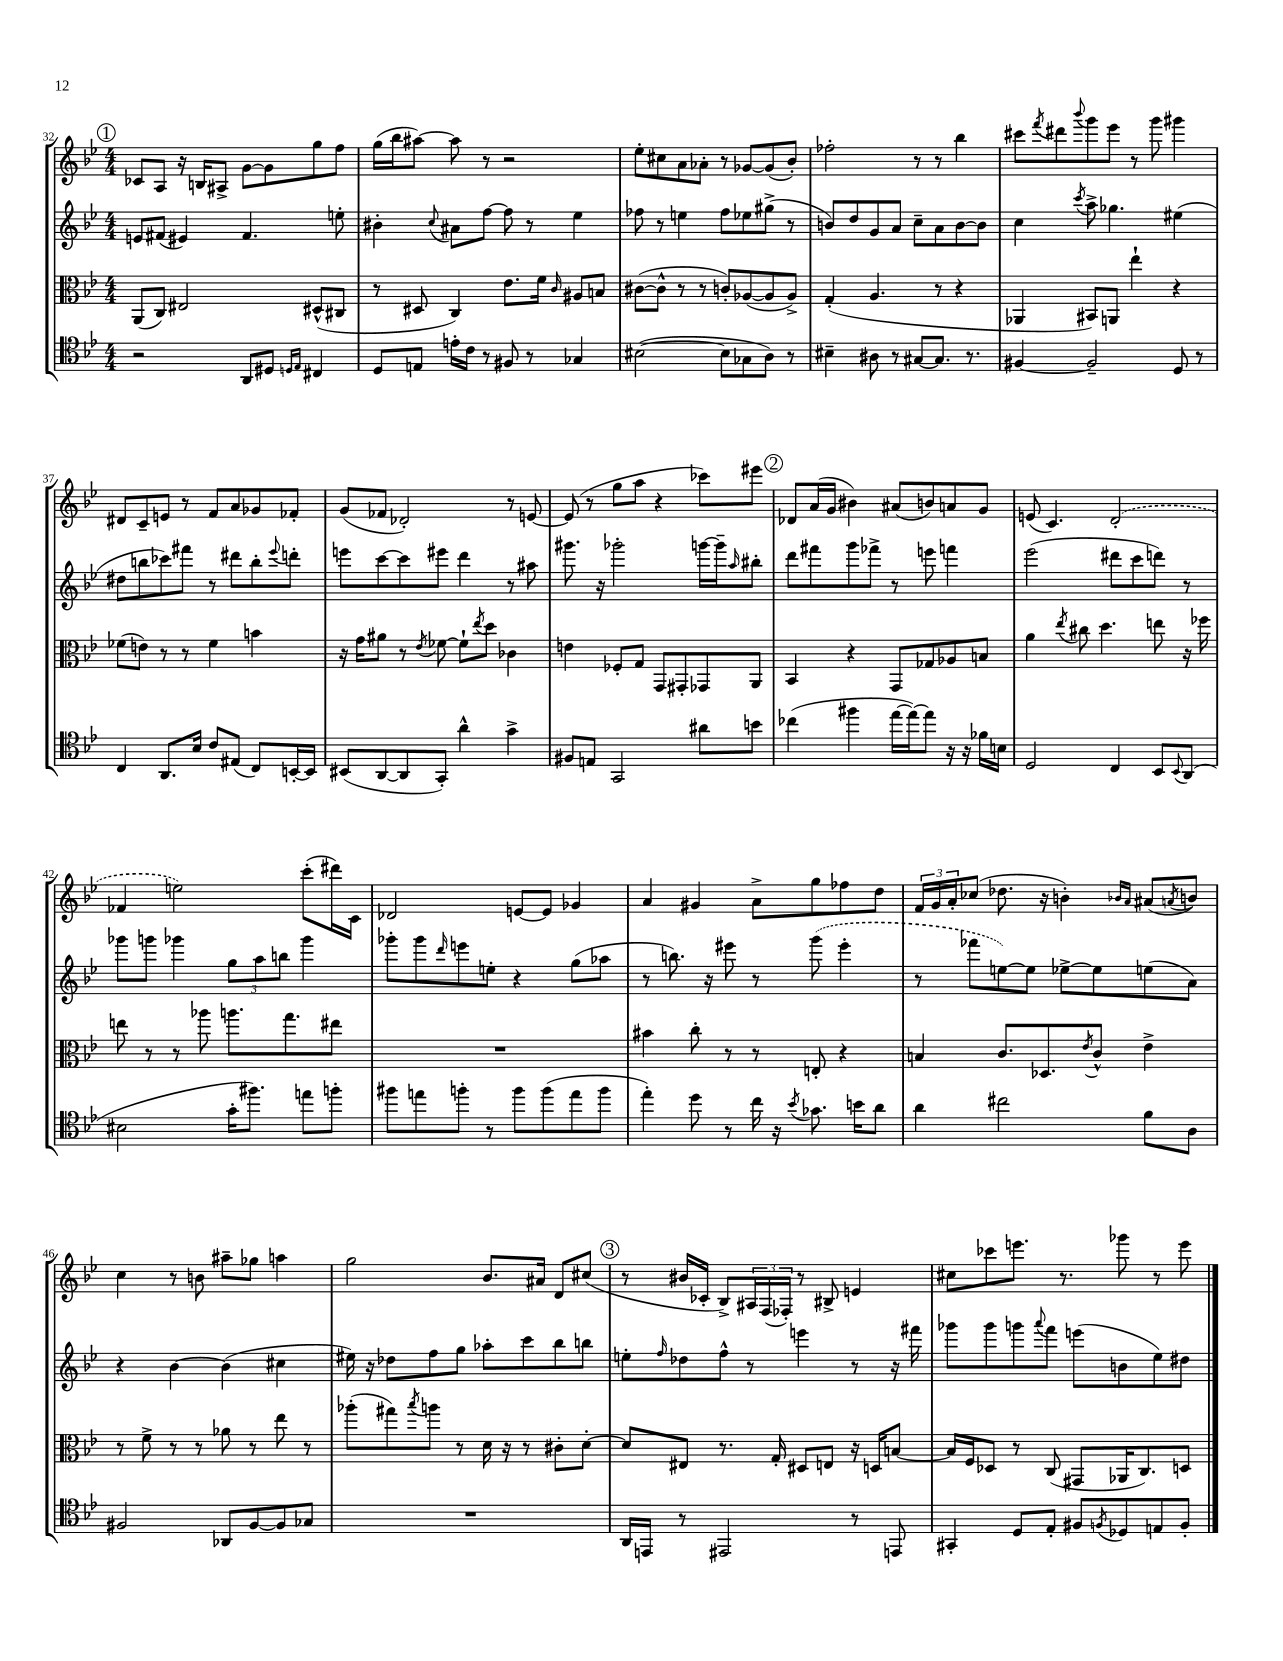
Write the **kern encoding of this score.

**kern	**kern	**kern	**kern
*staff4	*staff3	*staff2	*staff1
*clefC4	*clefC3	*clefG2	*clefG2
*k[b-e-]	*k[b-e-]	*k[b-e-]	*k[b-e-]
*M4/4	*M4/4	*M4/4	*M4/4
2r	(8AA	8e	8c-
.	8C)	(8f#	8A
.	2E#	4e#)	16r
.	.	.	16B
.	.	.	8A#^
8AA	.	4.f#	[8g
8D#	.	.	8g]
16qqD	.	.	.
16qqE-	.	.	.
4C#	(8D#^^	.	8gg
.	8C#	8ee'	8ff
=	=	=	=
8D	8r	4b#'	(16gg
.	.	.	16bb-
8E	8D#	.	[8aa#)
.	.	8qqcc	.
16e'	4C)	8a#	8aa#]
16c	.	.	.
8r	.	[8ff	8r
8F#	8.e-	8ff]	2r
8r	.	8r	.
.	16f	.	.
.	16qqc	.	.
4G-	8A#	4ee-	.
.	8B	.	.
=	=	=	=
([2B#	([8c#	8ff-	8ee-'
.	8c#^^]	8r	8cc#
.	8r	4ee	8a
.	8r	.	8a-'
8B#]	8c')	8ff-	8r
8G-	([8A-	8ee-	[8g-
8A)	8A-]	(8gg#^	(8g-]
8r	8A-^)	8r	8b-')
=	=	=	=
4B#~	(4G'	8b)	2ff-'
.	.	8dd	.
8A#	4.A	8g	.
8r	.	8a	.
[8G#	.	8cc~	8r
8.G#]	8r	8a	8r
.	4r	[8b	4bb-
8.r	.	.	.
.	.	8b]	.
=	=	=	=
[4F#	4AA-	4cc	8ccc#
.	.	.	8qfff
.	.	.	8ddd#
.	.	8qccc	8qqbbb-
2F#~]	8BB#)	8aa^	8ggg
.	8AA	4.gg-	8eee-
.	4ee-`	.	8r
.	.	.	8ggg
8D	4r	(4ee#	4ggg#
8r	.	.	.
=	=	=	=
4C	(8f-	8dd#	8d#
.	8e)	8bb	8c~
8.AA	8r	8ccc-)	8e
.	8r	8fff#	8r
16B-	.	.	.
8c	4f-	8r	8f
(8E#	.	8ddd#	8a
8C)	4b	8bb'	8g-
.	.	8qqeee-	.
[16BB'	.	8ddd'	8f-'
16BB]	.	.	.
=	=	=	=
(8BB#	16r	8eee	(8g
.	16g	.	.
[8AA	8a#	[8ccc	8f-
8AA]	8r	8ccc]	2d-')
.	8qe-	.	.
8GG')	[8f-	8eee#	.
4a^^	8f-`]	4ddd	.
.	8qee-	.	.
.	8dd	.	.
4g^	4c-	8r	8r
.	.	8aa#	[8e
=	=	=	=
8F#	4e	8.ggg#	(8e]
8E	.	.	8r
.	.	16r	.
2GG	8F-'	2ggg-'	8gg
.	8G	.	8aa
.	8GG	.	4r
.	8GG#'	.	.
8a#	8GG-	[16ggg	8ccc-)
.	.	16ggg~]	.
.	.	16qqaa	.
8b	8AA	8bb#'	8eee#
=	=	=	=
(4cc-	4BB-	8ddd	8d-
.	.	8fff#	(16a
.	.	.	16g
4ff#	4r	8ggg	4b#)
.	.	8fff-^	.
[16ee-	8GG	8r	(8a#
16ee-_)	.	.	.
8ee-]	8G-	8eee	8b)
16r	8A-	4fff	8a
16r	.	.	.
16f-	8B	.	8g
16B	.	.	.
=	=	=	=
2D	4a	(2eee-	(8e
.	.	.	4.c)
.	8qee-	.	.
.	8cc#	.	.
.	4.dd	.	.
4C	.	8ddd#	(2d'
.	.	8ccc	.
8BB-	8ee	8ddd)	.
8qqBB-	.	.	.
(8AA	16r	8r	.
.	16ff-	.	.
=	=	=	=
2B#	8ee	8ggg-	4f-
.	8r	8ggg	.
.	8r	4ggg-	2ee)
.	8aa-	.	.
16g'	8.aa	12gg	.
8.ff#)	.	.	.
.	.	12aa	.
.	.	12bb	.
.	8.gg	.	.
8ee	.	4ggg-	(8ccc'
8ff'	8ee#	.	16ddd#)
.	.	.	16c
=	=	=	=
8ff#	1r	8ggg-'	2d-
8ee	.	8ggg-	.
.	.	16qqddd	.
8ff'	.	8eee	.
8r	.	8ee'	.
8ff	.	4r	[8e
(8ff	.	.	8e]
8ee	.	(8gg	4g-
8ff	.	8aa-	.
=	=	=	=
4ee-')	4b#	8r	4a
.	.	8.bb)	.
8dd	8cc'	.	4g#
.	.	16r	.
8r	8r	8eee#	.
16cc	8r	8r	8a^
16r	.	.	.
8qb-	.	.	.
8.g-	8E'	(8ggg	8gg
.	4r	4eee#'	8ff-
16b	.	.	.
8a	.	.	8dd
=	=	=	=
4a	4B	8r	24f
.	.	.	24g
.	.	.	24a'
.	.	8fff-	(8cc-
2cc#	8.c	[8ee)	8.dd-
.	.	8ee]	.
.	8.D-	.	16r
.	.	[8ee-^	4b')
.	8qe-	.	.
.	8c^^	8ee-]	.
.	.	.	16qqb-
.	.	.	16qqa
8f	4e-^	(8ee	(8a#
.	.	.	8qa
8A	.	8a)	8b)
=	=	=	=
2F#	8r	4r	4cc
.	8f^	.	.
.	8r	[4b-	8r
.	8r	.	8b
8AA-	8a-	(4b-]	8aa#~
[8F#	8r	.	8gg-
8F#]	8ee-	4cc#	4aa
8G-	8r	.	.
=	=	=	=
1r	(8aa-'	16ee#)	2gg
.	.	16r	.
.	8gg#)	8dd-	.
.	8qbb-	.	.
.	8aa	8ff	.
.	8r	8gg	.
.	16d	8aa-'	8.b-
.	16r	.	.
.	8r	8ccc	.
.	.	.	16a#
.	8c#'	8bb-	8d
.	[8d'	8bb	(8cc#
=	=	=	=
16AA	8d]	8ee'	8r
16EE	.	.	.
.	.	16qqff	.
8r	8E#	8dd-	16b#
.	.	.	16c-'
2EE#	8.r	8ff^^	8B-^)
.	.	8r	24A#
.	.	.	(24F
.	16G'	.	.
.	.	.	24F-')
.	8D#	4eee	8r
.	8E	.	8B#^
8r	16r	8r	4e
.	16D	.	.
8EE	[8B	16r	.
.	.	16fff#	.
=	=	=	=
4GG#'	16B]	8ggg-	8cc#
.	16F	.	.
.	8D-	8ggg-	8ccc-
8D	8r	8ggg	8.eee
.	.	8qqaaa	.
8E-'	(8C	8fff	.
.	.	.	8.r
8F#	8GG#	(8eee	.
8qF	.	.	.
8D-	16AA-	8b	8ggg-
.	8.C)	.	.
8E	.	8ee-)	8r
8F'	8D	8dd#	8eee
==	==	==	==
*-	*-	*-	*-
